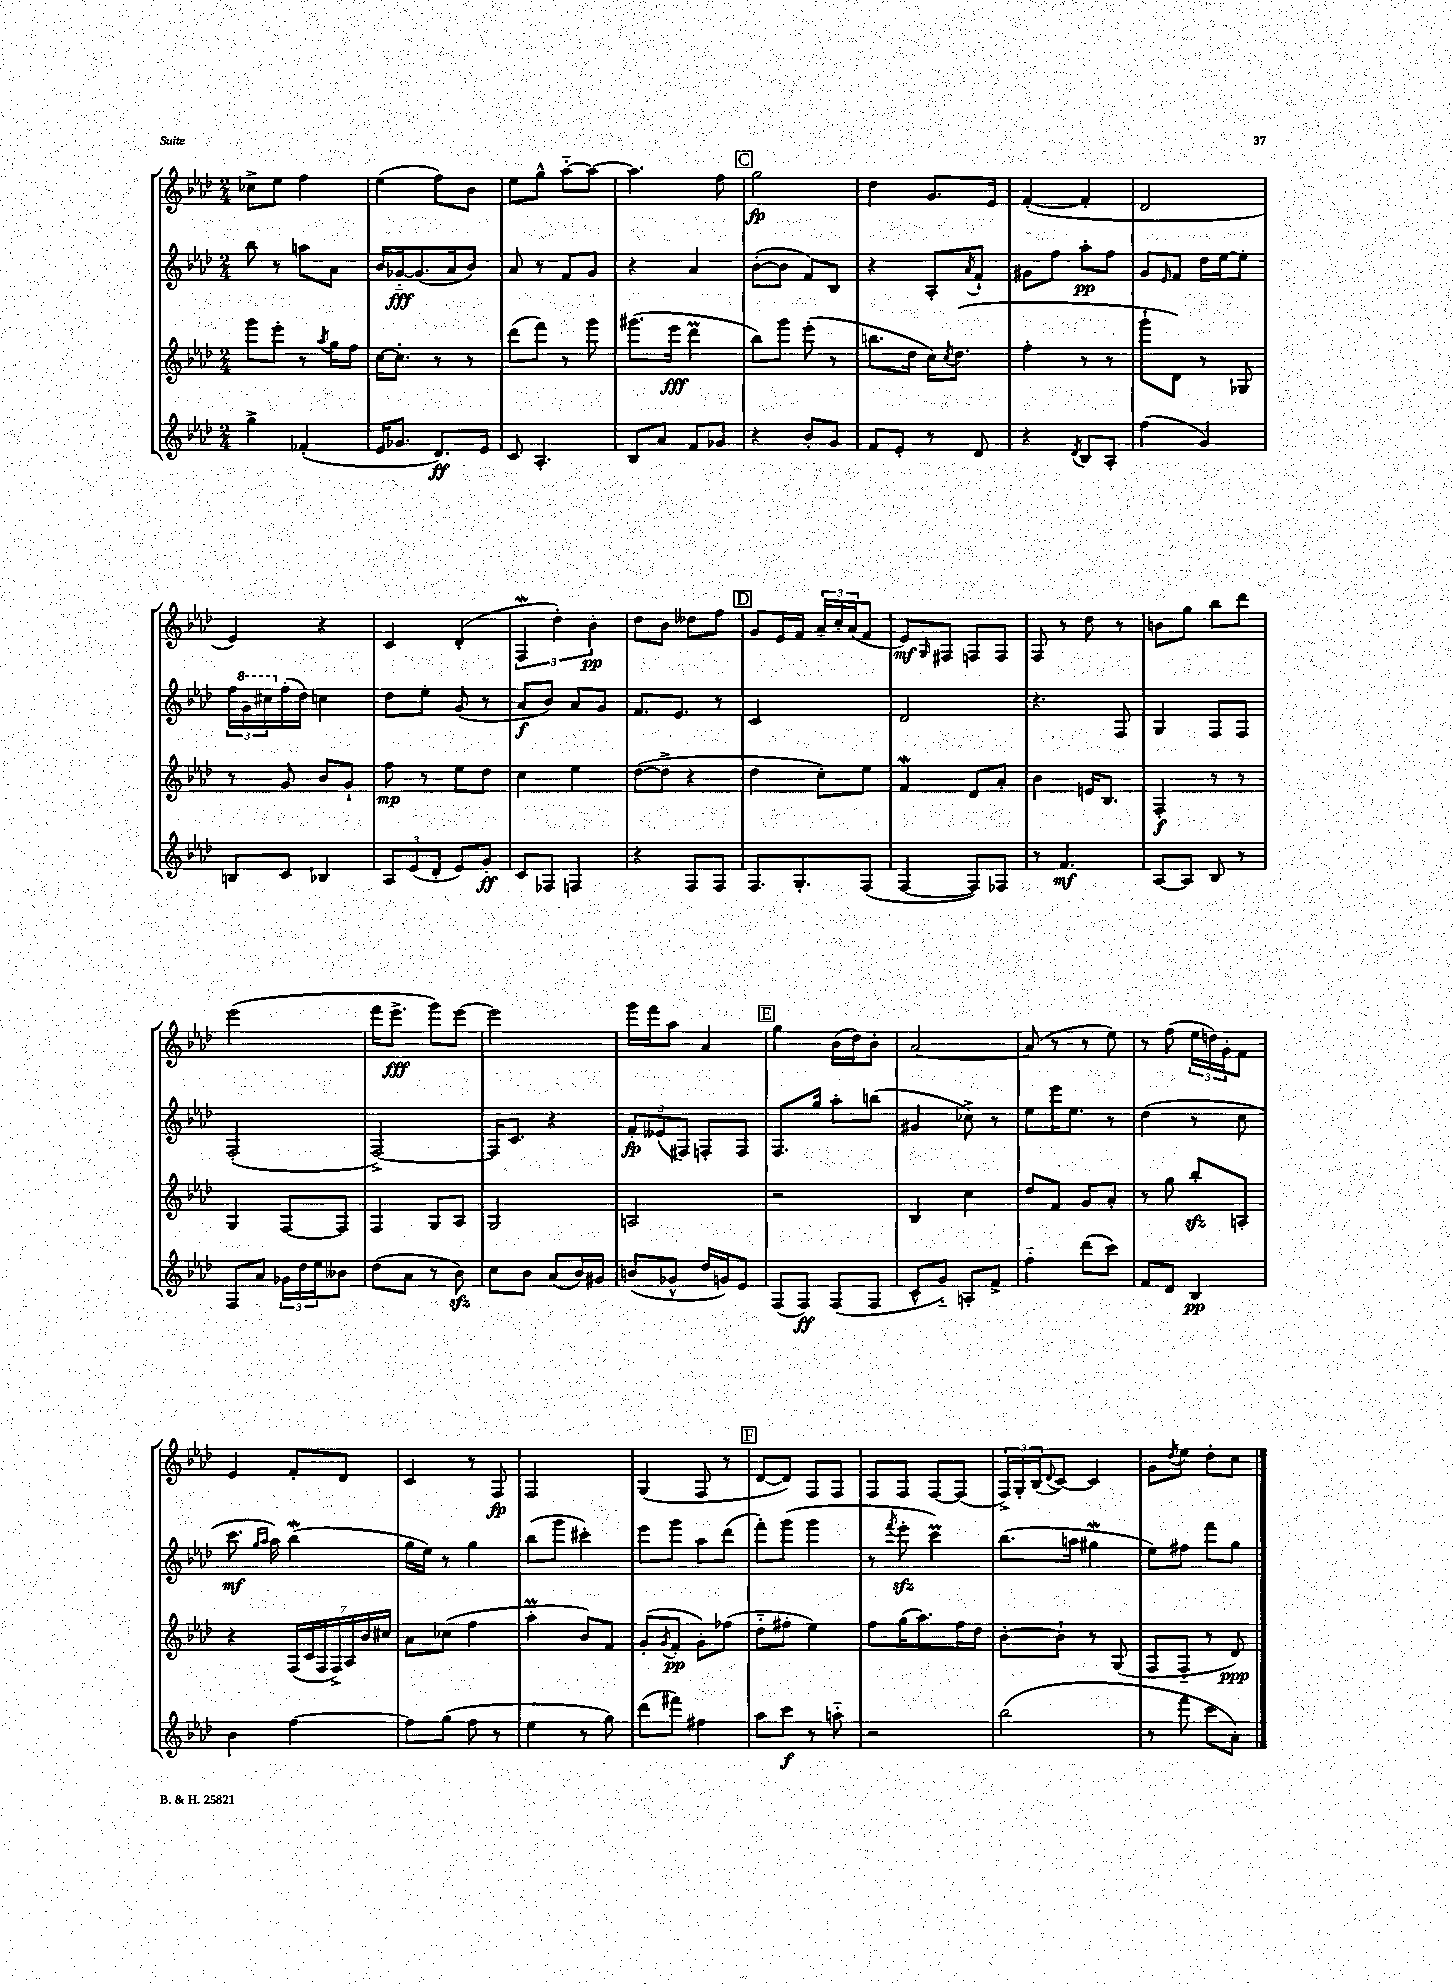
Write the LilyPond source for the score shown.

<<
\new StaffGroup <<
\new Staff = "s0" {
    \clef treble \key aes \major \numericTimeSignature \time 2/4
    ces''8-> ees''8 f''4 |
    ees''4( f''8) bes'8 |
    ees''8 g''8-^ aes''8~-_ aes''8~ |
    aes''4. f''8 |
    \mark \markup { \box "C" } g''2\fp |
    des''4 g'8. ees'16 |
    f'4~-.( f'4-. |
    des'2 |
    ees'4) r4 |
    c'4 des'4-.( |
    \tuplet 3/2 { f4\mordent des''4-.) bes'4-.\pp } |
    des''8 bes'8 deses''8 f''8 |
    \mark \markup { \box "D" } g'8 ees'16 f'16 \tuplet 3/2 { aes'16-- c''16-. aes'16( } f'8 |
    ees'8\mf) \grace { g16 } fis8 f8 f8 |
    f8 r8 des''8 r8 |
    b'8 g''8 bes''8 des'''8 |
    ees'''2( |
    f'''16 ees'''8.->\fff g'''8) ees'''8~ |
    ees'''2 |
    g'''16 f'''16 aes''8 aes'4 |
    \mark \markup { \box "E" } g''4 bes'16( des''16) bes'8-. |
    aes'2~ |
    aes'8( r8 r8 ees''8) |
    r8 f''8( \tuplet 3/2 { ees''16 d''16) g'16-. } f'8 |
    ees'4 f'8-. des'8 |
    c'4 r8 f8\fp |
    f2 |
    g4( f8 r8 |
    \mark \markup { \box "F" } des'8~ des'8) f8 f8 |
    f8 f8 f8~ f8( |
    \tuplet 3/2 { f16->) g16-. bes16( } \appoggiatura { des'8 } c'8~) c'4 |
    g'8 \acciaccatura { des''8 } ees''8 des''8-. c''8 \bar "|." |
}
\new Staff = "s1" {
    \clef treble \key aes \major \numericTimeSignature \time 2/4
    bes''8 r8 a''8 aes'8 |
    bes'16 ges'16~-_\fff ges'8.( aes'16 bes'8) |
    aes'8 r8 f'8 g'8 |
    r4 aes'4 |
    \mark \markup { \box "C" } bes'8~-.( bes'8 f'8) bes8 |
    r4 aes8-. \acciaccatura { aes'8 } f'8-! |
    gis'8 f''8 aes''8-.\pp f''8 |
    g'8 \grace { ees'16 } f'8 des''16 ees''16~ ees''8-. |
    \tuplet 3/2 { f''16 \ottava #1 g''16 cis'''16 \ottava #0 } f''16-.( des''16) c''!4 |
    des''8 ees''8-. g'8( r8 |
    aes'8\f bes'8) aes'8 g'8 |
    f'8. ees'8. r8 |
    \mark \markup { \box "D" } c'2 |
    des'2 |
    r4. f8 |
    g4 f8 f8 |
    f2-.( |
    f2~->) |
    f16 c'8. r4 |
    \tuplet 3/2 { f'8-.\fp eeses'8( fis8) } f8-. f8 |
    \mark \markup { \box "E" } f8. g''16 aes''8-. b''8( |
    gis'4 ces''8->) r8 |
    ees''8 ees'''16 ees''8. r8 |
    des''4( r8 c''8 |
    c'''8.\mf \grace { g''16 aes''16 } aes''16) bes''4\mordent( |
    g''16 ees''16) r8 g''4 |
    bes''8( g'''8 cis'''4-.) |
    ees'''8 g'''8 aes''8 des'''8( |
    \mark \markup { \box "F" } f'''8-.) g'''8( g'''4 |
    r8 \acciaccatura { f'''8 } ees'''8-.\sfz c'''4\prall) |
    bes''8.( a''16 gis''4\mordent |
    ees''8) fis''8 f'''8 g''8 \bar "|." |
}
\new Staff = "s2" {
    \clef treble \key aes \major \numericTimeSignature \time 2/4
    g'''8 ees'''8-. r8 \acciaccatura { aes''8 } g''16 f''16 |
    c''16~ c''8.-. r8 r8 |
    des'''8( f'''8) r8 g'''8 |
    gis'''8.( ees'''16\fff des'''4\prall |
    \mark \markup { \box "C" } bes''8) g'''8 ees'''8-.( r8 |
    b''8. des''16 c''16) \acciaccatura { c''8 } des''8.( |
    f''4-. r8 r8 |
    g'''8-! des'8) r8 ges8 |
    r8 g'8 bes'8 g'8-! |
    f''8\mp r8 ees''8 des''8 |
    c''4 ees''4 |
    des''8~( des''8-> r4 |
    \mark \markup { \box "D" } des''4 c''8-.) ees''8 |
    f'4\mordent des'8 aes'8-. |
    bes'4 e'16 bes8. |
    f4-.\f r8 r8 |
    g4 f8~ f8 |
    f4 g8 aes8 |
    g2 |
    a2 |
    \mark \markup { \box "E" } r2 |
    bes4 c''4 |
    des''8 f'8 g'8 aes'8-. |
    r8 g''8 bes''8-.\sfz a8-. |
    r4 \tuplet 7/4 { f16( c'16 f16 f16->) aes16 bes'16 cis''16 } |
    aes'8 ces''8( f''4 |
    aes''4-.\prall bes'8) f'8 |
    g'8-.( \acciaccatura { g'8 } f'8-.\pp g'8-.) fes''8( |
    \mark \markup { \box "F" } des''8-_ fis''8-. ees''4) |
    f''8 g''16( aes''8.) f''16 des''16 |
    bes'8~-. bes'8-! r8 g8( |
    f8 f8-_ r8 des'8\ppp) \bar "|." |
}
\new Staff = "s3" {
    \clef treble \key aes \major \numericTimeSignature \time 2/4
    g''4-> fes'4-.( |
    ees'16 ges'8. des'8.\ff) ees'16 |
    c'8 aes4.-. |
    bes8 aes'8 f'8 ges'8 |
    \mark \markup { \box "C" } r4 bes'8-. g'8 |
    f'8 ees'8-. r8 des'8 |
    r4 \acciaccatura { des'8 } bes8 aes8-. |
    f''4( g'4) |
    b8 c'8 bes4 |
    \tuplet 3/2 { aes8 ees'8( des'8-. } ees'8) g'8-.\ff |
    c'8 fes8 f4 |
    r4 f8 f8 |
    \mark \markup { \box "D" } f8. g8.-. f8( |
    f4~ f8) fes8 |
    r8 f'4.\mf |
    aes8~ aes8 bes8 r8 |
    f8 aes'8 \tuplet 3/2 { ges'16 des''16 ees''16 } beses'8 |
    des''8( aes'8 r8 bes'8\sfz) |
    c''8 bes'8 aes'8( bes'16) gis'16 |
    b'8( ges'8-^ des''16 g'16) ees'8 |
    \mark \markup { \box "E" } f8( f8\ff) f8( f8 |
    c'8-^ g'8-_) a8-. f'8-> |
    f''4-_ des'''8( c'''8) |
    f'8 des'8 bes4\pp |
    bes'4 f''4~ |
    f''8 g''8( f''8 r8 |
    ees''4 r8 g''8) |
    des'''8( fis'''8) fis''4 |
    \mark \markup { \box "F" } aes''8 c'''8\f r8 a''8-_ |
    r2 |
    bes''2( |
    r8 f'''8 c'''8 aes'8-.) \bar "|." |
}
>>
>>
\layout { \context { \Score \remove "Bar_number_engraver" } }
